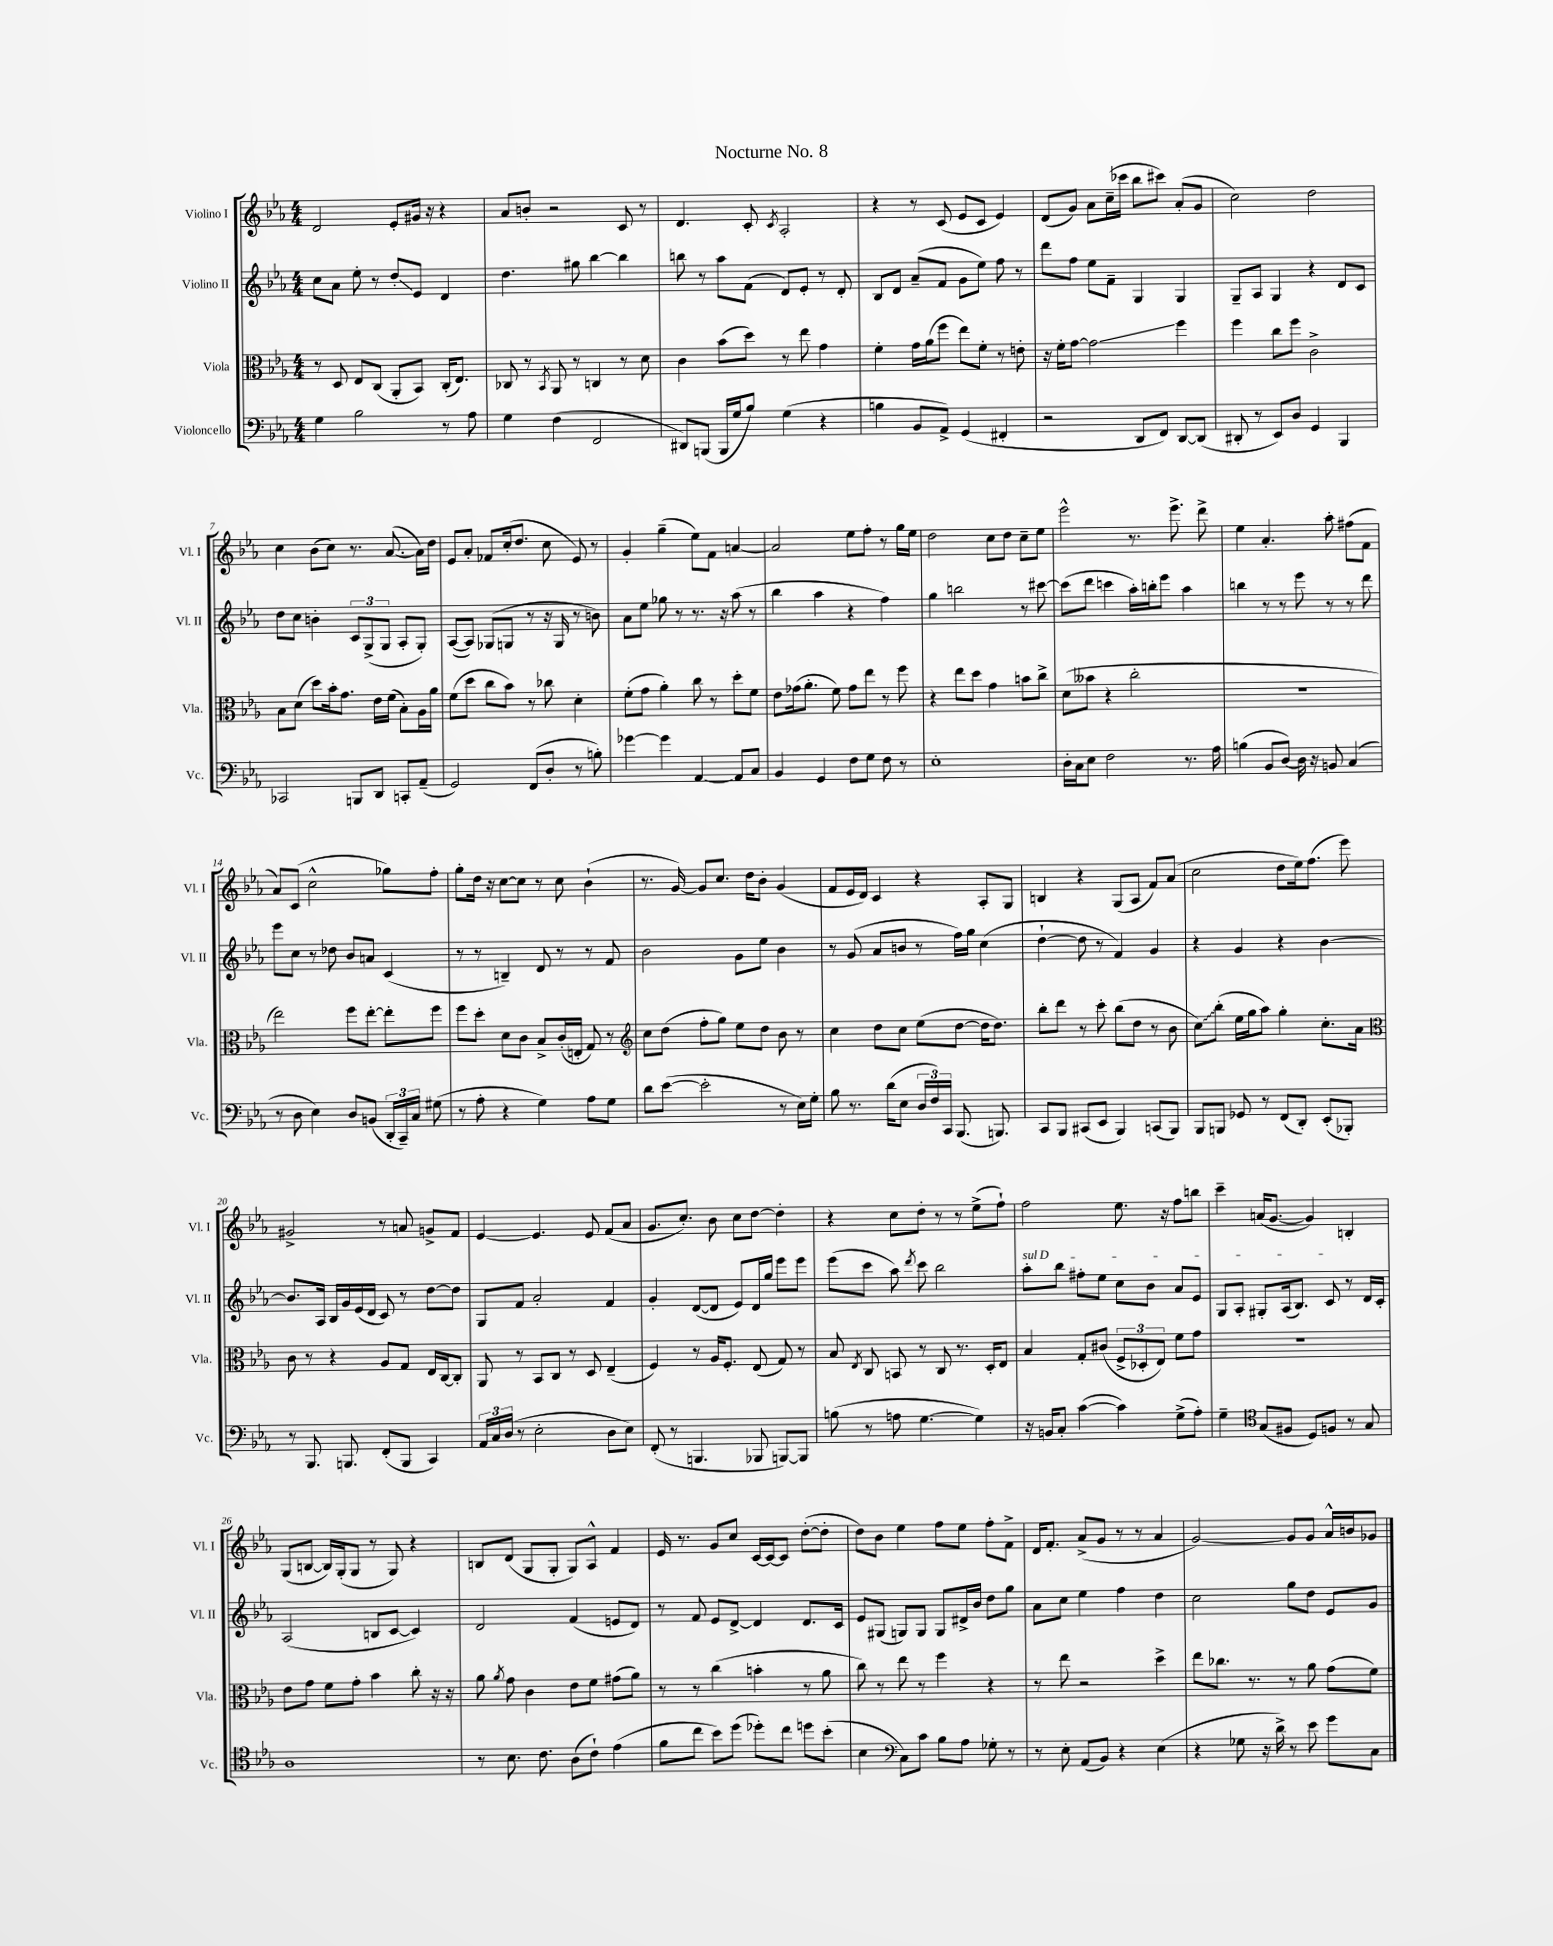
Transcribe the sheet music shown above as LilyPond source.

\header { title = "Nocturne No. 8" }
<<
\new StaffGroup <<
\new Staff = "s0" \with { instrumentName = "Violino I" shortInstrumentName = "Vl. I" } {
    \clef treble \key ees \major \numericTimeSignature \time 4/4
    \autoBeamOff d'2 ees'8[-. gis'16] r16 r4 |
    aes'8[ b'8]-. r2 c'8 r8 |
    d'4. c'8-. \acciaccatura { c'8 } aes2-. |
    r4 r8 c'8( ees'8[ c'8] ees'4) |
    d'8[( g'8]) aes'8[ c''16--( ces'''16] bes''8[ cis'''8]) aes'8[-.( g'8] |
    c''2) d''2 |
    c''4 bes'8[( c''8]) r8. aes'8.~( aes'16[) d''16] |
    ees'8[ aes'8]-. fes'8[ c''16-.( d''8.] c''8 ees'8) r8 |
    g'4-. g''4--( ees''8[) f'8] a'4~ |
    a'2 ees''8[ f''8]-. r8 g''16[ ees''16] |
    d''2 c''8[ d''8] c''8[-- ees''8] |
    ees'''2-^ r8. ees'''8.-> d'''8-> |
    ees''4 aes'4.-. aes''8-. fis''8[( f'8] |
    aes'8[) c'8]( c''2-^ ges''8[) f''8]-. |
    g''8[-. d''16] r16 c''8[~ c''8] r8 c''8 bes'4-!( |
    r8. g'16~) g'8[ c''8.] d''16[ bes'8]-. g'4( |
    f'8[ ees'16 d'16]) c'4 r4 aes8[-. g8] |
    b4 r4 g8[( aes8] f'8[) aes'8]( |
    c''2 d''8[ ees''16) f''8.]( ees'''8) |
    gis'2-> r8 a'8 g'8[-> f'8] |
    ees'4~ ees'4. ees'8 f'8[( aes'8] |
    g'8.[ c''8.]-.) bes'8 c''8[ d''8]~ d''4-. |
    r4 c''8[ d''8]-. r8 r8 ees''8[->( f''8]-!) |
    f''2 ees''8. r16 f''8[ b''8] |
    c'''4-- a'16[( g'8.]~ g'4) b4-. |
    g8[( b8]~ b16[) g16-.( g8] r8 g8) r4 |
    b8[ d'8]( g8[ g8]-. g8[) aes8]-^ f'4 |
    ees'16 r8. g'8[ c''8] c'16[~ c'16~ c'8] d''8[~-.( d''8]-. |
    d''8[) bes'8] ees''4 f''8[ ees''8] f''8[-. f'8]-> |
    d'16[ f'8.]-. aes'8[->( g'8] r8 r8 aes'4 |
    g'2~) g'8[ g'8] aes'16[-^ b'16 ges'8] \bar "|." |
}
\new Staff = "s1" \with { instrumentName = "Violino II" shortInstrumentName = "Vl. II" } {
    \clef treble \key ees \major \numericTimeSignature \time 4/4
    \autoBeamOff c''8[ aes'8] ees''8-. r8 d''8[-.\glissando ees'8] d'4 |
    d''4. gis''8 bes''4~ bes''4 |
    b''8 r8 aes''8[ f'8]( d'8[) ees'8]-. r8 d'8-. |
    bes8[ d'8] aes'8[--( f'8] g'8[ ees''8]) f''8 r8 |
    d'''8[ f''8] ees''8[ f'8]-- g4 g4 |
    g8[-- aes8] g4 r4 d'8[ c'8] |
    d''8[ c''8] b'4-. \tuplet 3/2 { c'8[ g8->( g8] } aes8[-. g8]-.) |
    aes8[~( aes8]) ges8[( g8] r8 r16 g16 r8 b'8) |
    aes'8[ ees''8] ges''8 r8 r8. r16 aes''8( r8 |
    bes''4 aes''4 r4 f''4) |
    g''4 b''2 r8 cis'''8~ |
    cis'''8[( d'''8] c'''4 aes''16[-.) b''16-. ees'''8] aes''4 |
    b''4 r8 r8 ees'''8 r8 r8 d'''8 |
    ees'''8[ c''8] r8 des''8 bes'8[ a'8] c'4( |
    r8 r8 b4--) d'8 r8 r8 f'8 |
    bes'2 g'8[ ees''8] bes'4 |
    r8 g'8( aes'8[ b'8] r8 f''16[) g''16] c''4( |
    d''4~-! d''8 r8 f'4) g'4 |
    r4 g'4 r4 bes'4~ |
    bes'8.[ aes16] bes16[ g'16 ees'16( d'16] c'8) r8 d''8[~ d''8] |
    g8[ f'8] aes'2-. f'4 |
    g'4-. d'8[~( d'8] ees'8[) d'16 g''16] ees'''8[ ees'''8] |
    ees'''8[( c'''8] aes''8) \acciaccatura { d'''8 } c'''8 bes''2 |
    \once \override TextSpanner.bound-details.left.text = \markup { \italic "sul D" } aes''8[-.\startTextSpan bes''8] fis''8[-. ees''8] c''8[ bes'8] aes'8[ ees'8] |
    g8[ aes8]-. gis8[-. aes16( bes8.]) c'8\stopTextSpan r8 d'16[ c'16]-. |
    aes2( b8[ c'8]~ c'4) |
    d'2 f'4( e'8[ d'8]) |
    r8 f'8 ees'8[ d'8]~-> d'4 d'8.[ c'16] |
    ees'8[ gis8]( g8[) g8] g8[ dis'16-> bes'16] d''8[ g''8] |
    aes'8[ c''8] ees''4 f''4 d''4 |
    c''2 g''8[ d''8] ees'8[ g'8] \bar "|." |
}
\new Staff = "s2" \with { instrumentName = "Viola" shortInstrumentName = "Vla." } {
    \clef alto \key ees \major \numericTimeSignature \time 4/4
    \autoBeamOff r8 d8 ees8[ c8]( aes,8[-. bes,8]) c16[-.( ees8.]) |
    ces8 r8 \acciaccatura { bes,8 } aes,8 r8 c4 r8 d'8 |
    c'4 bes'8[( d''8]) r8 ees''8 g'4 |
    f'4-. g'16[ aes'16( f''8] ees''8[) f'8]-. r8 e'8-. |
    r16 f'16[-. g'8]~ g'2\glissando f''4 |
    f''4 c''8[ f''8] c'2-> |
    bes8[ d'8]( d''8[) bes'16-. g'8.] ees'16[ f'16]( bes8[-.) aes16 aes'16] |
    f'8[( d''8] c''8[ bes'8]) r8 ces''8 d'4-. |
    f'8[-.( g'8] aes'4-.) c''8 r8 d''8[-. f'8] |
    ees'8[ ges'16( aes'8.]-. f'8) ges'8[ ees''8] r8 f''8 |
    r4 ees''8[ d''8] g'4 b'8[ c''8]-> |
    d'8[( beses'8] r4 c''2-. |
    R1 |
    ees''2) f''8[ ees''8]~-. ees''8[-. f''8] |
    f''8[ d''8]-. d'8[ c'8] bes8[-> c'16-.( e16]-. g8) r8 |
    \clef treble c''8[ d''8]( f''8[-. g''8]) ees''8[ d''8] bes'8 r8 |
    c''4 d''8[ c''8] ees''8[( d''8]~ d''16[ d''8.]) |
    bes''8[-. d'''8] r8 c'''8-. bes''8[( d''8] r8 bes'8 |
    \once \override Glissando.style = #'zigzag c''8[\glissando) bes''8]-.( ees''16[ g''16 aes''8]) g''4-. c''8.[-. aes'16] |
    \clef alto c'8 r8 r4 aes8[ g8] ees16[ c16~ c8]-. |
    aes,8 r8 bes,8[ c8] r8 d8 ees4--( |
    f4) r8 aes16[ f8.]-. ees8( g8) r8 |
    bes8 \acciaccatura { ees8 } c8 b,8 r8 c8 r8. d16[-. ees8] |
    bes4 g8[-. cis'8]( \tuplet 3/2 { f8[-> des8-. ees8]) } f'8[ g'8] |
    R1 |
    ees'8[ g'8] f'8[ g'8]-. bes'4 c''8-. r16 r16 |
    aes'8 \acciaccatura { aes'8 } g'8 c'4 ees'8[ f'8] gis'8[( aes'8]) |
    r8 r8 c''4( b'4-. r8 aes'8 |
    c''8) r8 ees''8 r8 f''4 r4 |
    r8 ees''8 r2 d''4-> |
    ees''8[ ces''8.] r8. r8 aes'8 g'8[( f'8]) \bar "|." |
}
\new Staff = "s3" \with { instrumentName = "Violoncello" shortInstrumentName = "Vc." } {
    \clef bass \key ees \major \numericTimeSignature \time 4/4
    \autoBeamOff g4 bes2 r8 aes8 |
    g4 f4( f,2 |
    dis,8[) b,,8]( b,,16[ g16 bes8]) g4( r4 |
    b4 bes,8[ aes,8]->) g,4( fis,4-. |
    r2 d,8[ f,8]) d,8[~ d,8]( |
    dis,8-. r8 ees,8[) d8] g,4 bes,,4 |
    ces,2 b,,8[ d,8] c,8[-. aes,8]--( |
    g,2) f,8[( d8]-. r8 b8-.) |
    ges'4~ ges'4 aes,4~ aes,8[ c8] |
    bes,4 g,4 f8[ g8] f8 r8 |
    ees1-. |
    d16[-. c16 ees8] f2 r8. aes16 |
    b4( bes,8[ d8]~) d16 r16 b,8 c4( |
    r8 d8 ees4) d8[ b,8]( \tuplet 3/2 { d,16[-. c,16--) c16] } gis8( |
    r8 aes8-. r4 g4) aes8[ g8] |
    d'8[ ees'8]~( ees'2-. r8 ees16[) g16]-. |
    bes8 r8. d'16[( ees8] \tuplet 3/2 { d16[ f16) c,16] } bes,,8.( b,,8.) |
    c,8[ bes,,8] cis,8[( ees,8] bes,,4) c,8[( bes,,8]) |
    bes,,8[ b,,8] ges,8 r8 f,8[( d,8]-.) ees,8[-.( bes,,8]-.) |
    r8 bes,,8. b,,8. f,8[-.( b,,8] c,4) |
    \tuplet 3/2 { aes,16[ c16 d16]( } r8 ees2-. d8[ ees8]) |
    f,8-.( r8 b,,4. bes,,8 b,,8[~) b,,8] |
    b8( r8 a8 g4.~ g4) |
    r16 b,16[ c8]-. c'4~( c'4) g8[->( aes8]-.) |
    g4-- \clef tenor g8[( fis8] d8[) f8] r8 g8 |
    aes1 |
    r8 bes8. c'8. aes8[( c'8]-!) ees'4( |
    f'8[ c''8] bes'8[) d''8]( des''8[-.) c''8] d''8[ bes'8]-.( |
    bes4 \clef bass c8[) c'8] bes8[ aes8] ges8-. r8 |
    r8 ees8-. aes,8[( bes,8]) r4 ees4( |
    r4 ges8 r16 d'16->) r8 ees'8 g'8[ c8] \bar "|." |
}
>>
>>
